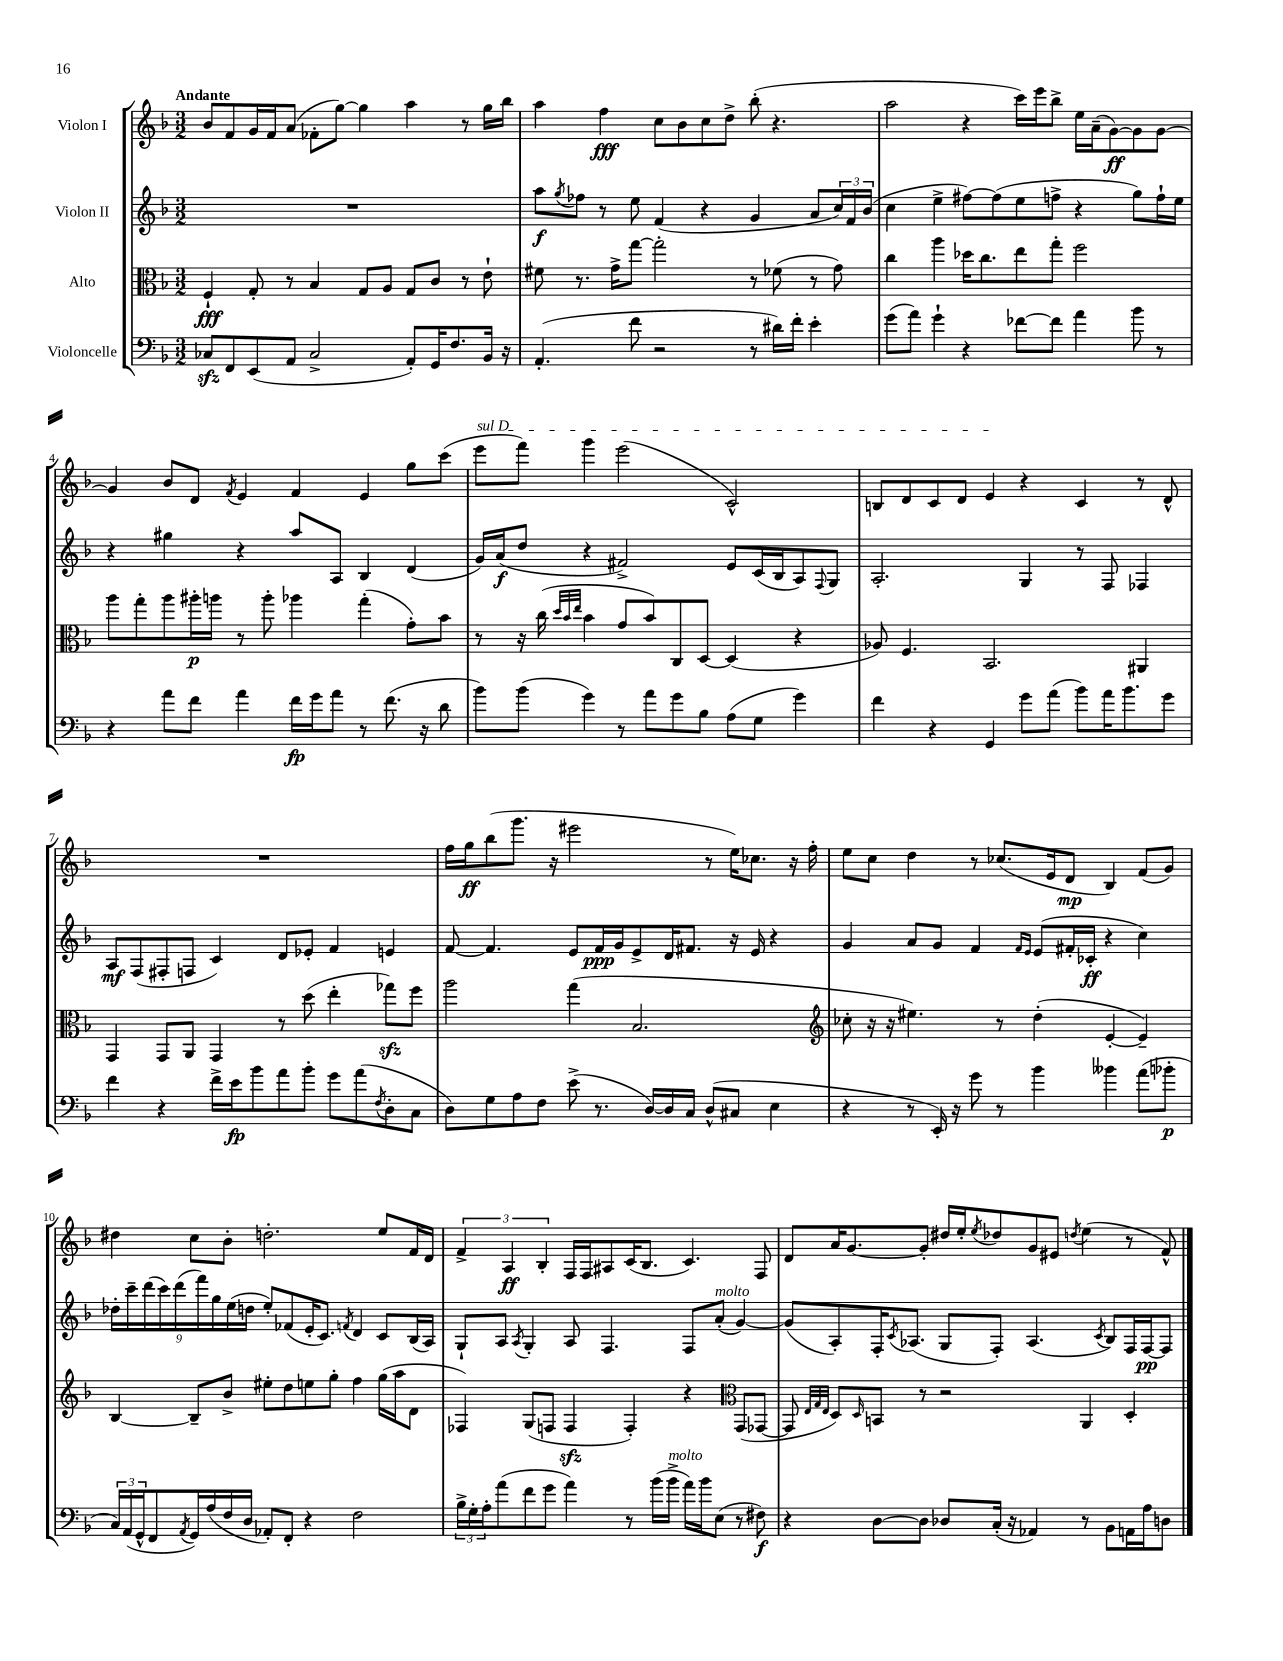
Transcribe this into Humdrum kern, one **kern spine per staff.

**kern	**dynam	**kern	**dynam	**kern	**dynam	**kern	**dynam
*part4	*part4	*part3	*part3	*part2	*part2	*part1	*part1
*staff4	*staff4	*staff3	*staff3	*staff2	*staff2	*staff1	*staff1
*I"Violoncelle	*	*I"Alto	*	*I"Violon II	*	*I"Violon I	*
*clefF4	*	*clefC3	*	*clefG2	*	*clefG2	*
*k[b-]	*	*k[b-]	*	*k[b-]	*	*k[b-]	*
*M3/2	*	*M3/2	*	*M3/2	*	*M3/2	*
=1	=1	=1	=1	=1	=1	=1	=1
!	!	!	!	!	!	!LO:TX:a:B:t=Andante	!
8C-Xzz/L	.	4F`/	fff	1.r	.	8b-/L	.
8FF/	.	.	.	.	.	8f/	.
(8EE/	.	8G'/	.	.	.	16g/L	.
.	.	.	.	.	.	16f/J	.
8AA/J	.	8r	.	.	.	(8a/J	.
2C-^/	.	4B-/	.	.	.	8f-X'\L	.
.	.	.	.	.	.	[8gg\J)	.
.	.	8G/L	.	.	.	4gg\]	.
.	.	8A/J	.	.	.	.	.
8AA'/L)	.	8G/L	.	.	.	4aa\	.
16GG/K	.	8c/J	.	.	.	.	.
8.F/	.	.	.	.	.	.	.
.	.	8r	.	.	.	8r	.
16BB-/Jk	.	8e`\	.	.	.	16gg\LL	.
16r	.	.	.	.	.	16bb-\JJ	.
=2	=2	=2	=2	=2	=2	=2	=2
(4.AA'/	.	8f#X\	.	8aa\L	f	4aa\	.
.	.	.	.	8qgg/	.	.	.
.	.	8.r	.	8ff-X\J	.	.	.
.	.	.	.	8r	.	4ff\	fff
.	.	16g^\KL	.	.	.	.	.
8f\	.	[8gg\J	.	8ee\	.	.	.
2r	.	2gg'\]	.	(4f/	.	8cc\L	.
.	.	.	.	.	.	8b-\	.
.	.	.	.	4r	.	8cc\	.
.	.	.	.	.	.	8dd^\J	.
8r	.	8r	.	4g/	.	(8bb-'\	.
16d#X\LL)	.	(8f-X\	.	.	.	4.r	.
16f'\JJ	.	.	.	.	.	.	.
4e'\	.	8r	.	8a/L	.	.	.
.	.	8g\)	.	24cc/L)	.	.	.
.	.	.	.	24f/	.	.	.
.	.	.	.	(24b-/JJ	.	.	.
=3	=3	=3	=3	=3	=3	=3	=3
(8g\L	.	4cc\	.	4cc\	.	2aa\	.
8a\J)	.	.	.	.	.	.	.
4g`\	.	4aa\	.	4ee^\	.	.	.
4r	.	16dd-X\KL	.	[8ff#X\L)	.	4r	.
.	.	8.cc\	.	.	.	.	.
.	.	.	.	(8ff#\]	.	.	.
[8f-X\L	.	8ee\	.	8ee\	.	16ccc\LL)	.
.	.	.	.	.	.	16eee\J	.
8f-\J]	.	8gg'\J	.	8ffn^\J	.	8bb-^\J	.
4a\	.	2ff\	.	4r	.	16ee\LL	.
.	.	.	.	.	.	(16a~\J	.
.	.	.	.	.	.	[8g\)	ff
8b-\	.	.	.	8gg\L)	.	8g\]	.
8r	.	.	.	16ff`\L	.	[8g\J	.
.	.	.	.	16ee\JJ	.	.	.
!!LO:LB:g=z
=4	=4	=4	=4	=4	=4	=4	=4
4r	.	8aa\L	.	4r	.	4g/]	.
.	.	8gg'\	.	.	.	.	.
8a\L	.	8aa\	.	4gg#X\	.	8b-/L	.
8f\J	.	16aa#X'\L	p	.	.	8d/J	.
.	.	16aan\JJ	.	.	.	.	.
.	.	.	.	.	.	8qf/	.
4a\	.	8r	.	4r	.	4e/	.
.	.	8aa'\	.	.	.	.	.
16f\LL	fp	4aa-X\	.	8aa/L	.	4f/	.
16g\J	.	.	.	.	.	.	.
8a\J	.	.	.	8A/J	.	.	.
8r	.	(4gg'\	.	4B-/	.	4e/	.
(8.f\	.	.	.	.	.	.	.
.	.	8g'\L)	.	(4d/	.	8gg\L	.
16r	.	.	.	.	.	.	.
8d\	.	8b-\J	.	.	.	(8ccc\J	.
=5	=5	=5	=5	=5	=5	=5	=5
!	!	!	!	!	!	!LO:TX:a:i:t=sul D	!
8b-\L)	.	8r	.	16g/LL)	.	8eee\L	.
.	.	.	.	(16a/J	f	.	.
(8b-\J	.	16r	.	8dd/J	.	8fff\J)	.
.	.	(16cc\	.	.	.	.	.
.	.	32qqdd/LLL	.	.	.	.	.
.	.	32qqb-/	.	.	.	.	.
.	.	32qqee/JJJ	.	.	.	.	.
4g\)	.	4b-\	.	4r	.	4ggg\	.
8r	.	8g/L	.	2f#X^/)	.	(2eee\	.
8a\L	.	8b-/)	.	.	.	.	.
8g\	.	8C/	.	.	.	.	.
8B-\J	.	[8D/J	.	.	.	.	.
(8A\L	.	(4D/]	.	8e/L	.	2c^^/)	.
8G\J	.	.	.	(16c/L	.	.	.
.	.	.	.	16B-/J	.	.	.
4g\)	.	4r	.	8A/)	.	.	.
.	.	.	.	8qqF/	.	.	.
.	.	.	.	8G/J	.	.	.
=6	=6	=6	=6	=6	=6	=6	=6
4f\	.	8A-X/)	.	2.A'/	.	8Bn/L	.
.	.	4.F/	.	.	.	8d/	.
4r	.	.	.	.	.	8c/	.
.	.	.	.	.	.	8d/J	.
4GG/	.	2.BB-/	.	.	.	4e/	.
8g\L	.	.	.	4G/	.	4r	.
(8a\J	.	.	.	.	.	.	.
8b-\L)	.	.	.	8r	.	4c/	.
16a\K	.	.	.	8F/	.	.	.
8.b-\	.	.	.	.	.	.	.
.	.	4AA#X/	.	4F-X/	.	8r	.
8g\J	.	.	.	.	.	8d^^/	.
!!LO:LB:g=z
=7	=7	=7	=7	=7	=7	=7	=7
4f\	.	4GG/	.	8A/L	mf	1.r	.
.	.	.	.	(8F/	.	.	.
4r	.	8GG/L	.	8F#X'/	.	.	.
.	.	8AA/J	.	8Fn/J	.	.	.
16f^\LL	.	4GG/	.	4c/)	.	.	.
16e\J	fp	.	.	.	.	.	.
8b-\	.	.	.	.	.	.	.
8a\	.	8r	.	8d/L	.	.	.
8b-'\J	.	(8dd\	.	8e-X'/J	.	.	.
8g\L	.	4ee'\	.	4f/	.	.	.
(8a\	.	.	.	.	.	.	.
8qF/	.	.	.	.	.	.	.
8D'\	.	8gg-Xzz\L)	.	4en/	.	.	.
8C\J	.	8ff\J	.	.	.	.	.
=8	=8	=8	=8	=8	=8	=8	=8
8D\L)	.	2aa\	.	[8f/	.	16ff\LL	.
.	.	.	.	.	.	16gg\J	ff
8G\	.	.	.	4.f/]	.	(8bb-\	.
8A\	.	.	.	.	.	8.ggg\J	.
8F\J	.	.	.	.	.	.	.
.	.	.	.	.	.	16r	.
(8e^\	.	(4gg\	.	8e/L	.	2eee#X\	.
8.r	.	.	.	16f/L	ppp	.	.
.	.	.	.	16g/J	.	.	.
.	.	2.B-/	.	8e^/	.	.	.
[16D/LL)	.	.	.	.	.	.	.
16D/]	.	.	.	16d/K	.	.	.
16C/JJ	.	.	.	8.f#X/J	.	.	.
(8D^^/L	.	.	.	.	.	8r	.
8C#X/J	.	.	.	16r	.	16ee\KL)	.
.	.	.	.	16e/	.	8.cc-X\J	.
4E\	.	.	.	4r	.	.	.
.	.	.	.	.	.	16r	.
.	.	.	.	.	.	16ff'\	.
=9	=9	=9	=9	=9	=9	=9	=9
*	*	*clefG2	*	*	*	*	*
4r	.	8cc-X'\	.	4g/	.	8ee\L	.
.	.	16r	.	.	.	8cc\J	.
.	.	16r	.	.	.	.	.
8r	.	4.ee#X\)	.	8a/L	.	4dd\	.
16EE'/)	.	.	.	8g/J	.	.	.
16r	.	.	.	.	.	.	.
8g\	.	.	.	4f/	.	8r	.
8r	.	8r	.	.	.	(8.cc-X/L	.
.	.	.	.	16qqf/LL	.	.	.
.	.	.	.	16qqe/JJ	.	.	.
4b-\	.	(4dd'\	.	(8e/L	.	.	.
.	.	.	.	.	.	16e/k	.
.	.	.	.	16f#X'/L	.	8d/J	mp
.	.	.	.	16c-X'/JJ	ff	.	.
4b--X\	.	[4e'/	.	4r	.	4B-/)	.
(8a\L	.	4e~/])	.	4cc\)	.	(8f/L	.
8b-X'\J	p	.	.	.	.	8g/J)	.
!!LO:LB:g=z
=10	=10	=10	=10	=10	=10	=10	=10
24C/LL)	.	[4B-/	.	18dd-X'\LL	.	4dd#X\	.
(24AA/	.	.	.	.	.	.	.
.	.	.	.	18ccc~\	.	.	.
24GG^^/J	.	.	.	.	.	.	.
.	.	.	.	(18ddd\	.	.	.
8FF/	.	.	.	.	.	.	.
.	.	.	.	18ccc\)	.	.	.
.	.	.	.	(18ddd\	.	.	.
8qAA/	.	.	.	.	.	.	.
16GG/L)	.	8B-~/L]	.	.	.	8cc\L	.
.	.	.	.	18fff\)	.	.	.
(16A/	.	.	.	.	.	.	.
.	.	.	.	18gg\	.	.	.
16F/	.	8b-^/J	.	.	.	8b-'\J	.
.	.	.	.	(18ee\	.	.	.
16D/JJ	.	.	.	.	.	.	.
.	.	.	.	18ddn\JJ	.	.	.
8AA-X'/L)	.	8ee#X'\L	.	8ee'/L)	.	2.ddn'\	.
8FF'/J	.	8dd\	.	(8f-X/	.	.	.
4r	.	8een\	.	16e'/K	.	.	.
.	.	.	.	8.c/J)	.	.	.
.	.	8gg'\J	.	.	.	.	.
.	.	.	.	8qfn/	.	.	.
2F\	.	4ff\	.	4d/	.	.	.
.	.	(16gg\LL	.	8c/L	.	8ee/L	.
.	.	16aa\J	.	.	.	.	.
.	.	8d\J	.	(16B-/L	.	16f/L	.
.	.	.	.	16A/JJ)	.	16d/JJ	.
=11	=11	=11	=11	=11	=11	=11	=11
24B-^\LL	.	4F-X/)	.	8G`/L	.	6f^/	.
24G'\	.	.	.	.	.	.	.
24A'\J	.	.	.	.	.	.	.
(8a\	.	.	.	8A/J	.	.	.
.	.	.	.	.	.	6A/	ff
.	.	.	.	8qA/	.	.	.
8f\	.	(8G/L	.	4G'/	.	.	.
.	.	.	.	.	.	6B-'/	.
8g\J	.	8Fn/J	.	.	.	.	.
4a\)	.	4Fzz/	.	8A/	.	16F/LL	.
.	.	.	.	.	.	16F/J	.
.	.	.	.	4.F/	.	8A#X/	.
8r	.	4F'/)	.	.	.	(16c/K	.
.	.	.	.	.	.	8.B-/J	.
(16b-\LL	.	.	.	.	.	.	.
!LO:TX:a:i:t=molto	!	!	!	!	!	!	!
16b-^\JJ	.	.	.	.	.	.	.
16a\LL)	.	4r	.	8F/L	.	4.c/)	.
16b-\J	.	.	.	.	.	.	.
!	!	!	!	!LO:TX:a:i:t=molto	!	!	!
(8E\J	.	.	.	(8a'/J	.	.	.
*	*	*clefC3	*	*	*	*	*
8r	.	(8GG/L	.	[4g/)	.	.	.
8F#X\)	f	[8GG-X/J	.	.	.	8F/	.
=12	=12	=12	=12	=12	=12	=12	=12
4r	.	8GG-/]	.	(8g/L]	.	8d/L	.
.	.	32qqE/LLL	.	.	.	.	.
.	.	32qqG/	.	.	.	.	.
.	.	32qqE/JJJ	.	.	.	.	.
.	.	8D/L)	.	8A'/)	.	16a/K	.
.	.	.	.	.	.	[8.g/	.
.	.	16qqD/	.	.	.	.	.
[8D\L	.	8BBn/J	.	16F'/K	.	.	.
.	.	.	.	8qc/	.	.	.
.	.	.	.	(8.A-X/J	.	.	.
8D\J]	.	8r	.	.	.	8g'/J]	.
8D-X/L	.	2r	.	8G/L	.	16dd#X/LL	.
.	.	.	.	.	.	16ee'/J	.
.	.	.	.	.	.	8qee/	.
(16C'/Jk	.	.	.	8F'/J)	.	8dd-X/	.
16r	.	.	.	.	.	.	.
4AA-X/)	.	.	.	(4.A-/	.	8g/	.
.	.	.	.	.	.	8e#X/J	.
.	.	.	.	.	.	8qddn/	.
8r	.	4AA/	.	.	.	(4ee\	.
.	.	.	.	8qc/	.	.	.
8BB-\L	.	.	.	8B-/L)	.	.	.
16AAn\L	.	4D'/	.	16F/L	.	8r	.
16A\J	.	.	.	[16F/J	pp	.	.
8Dn\J	.	.	.	8F/J]	.	8f^^/)	.
==	==	==	==	==	==	==	==
*-	*-	*-	*-	*-	*-	*-	*-
